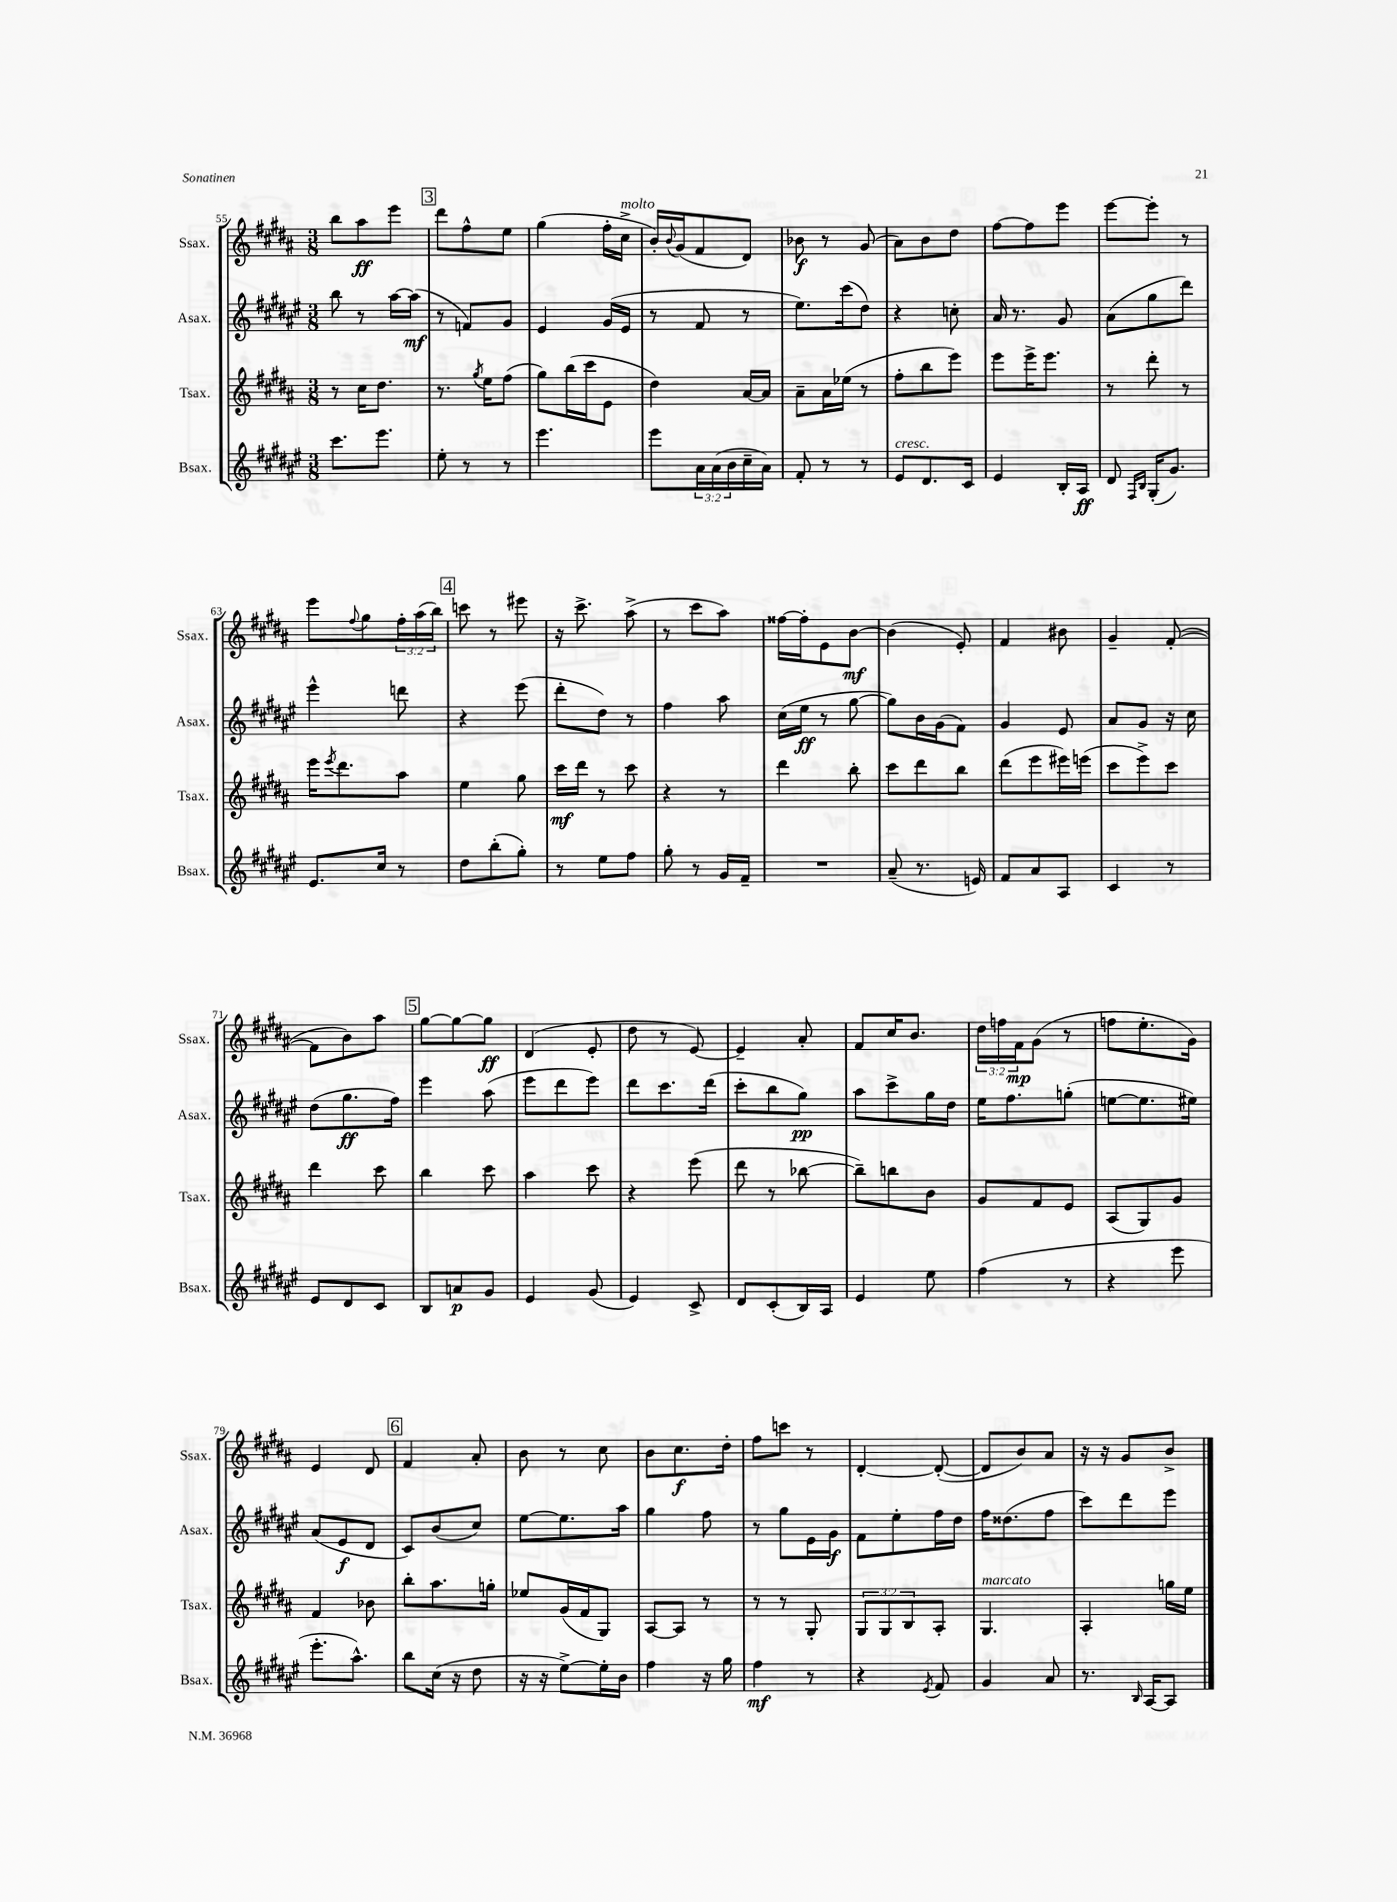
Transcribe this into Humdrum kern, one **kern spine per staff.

**kern	**kern	**kern	**kern
*staff4	*staff3	*staff2	*staff1
*clefG2	*clefG2	*clefG2	*clefG2
*k[f#c#g#d#a#e#]	*k[f#c#g#d#a#]	*k[f#c#g#d#a#e#]	*k[f#c#g#d#a#]
*M3/8	*M3/8	*M3/8	*M3/8
8.ccc#\L	8r	8bb\	8bb\L
.	16cc#\LK	8r	8aa#\
8.eee#\J	8.dd#\J	.	.
.	.	[16aa#\LL	8eee\J
.	.	(16aa#\]JJ	.
=	=	=	=
8ee#'\	8.r	8r	8ddd#\L
8r	.	8f/L)	8ff#^^\
.	8qgg#/	.	.
.	16ee\LK	.	.
8r	(8ff#\J	8g#/J	8ee\J
=	=	=	=
4.eee#\	8gg#\L)	4e#/	(4gg#\
.	(16bb\L	.	.
.	16ccc#\J	.	.
.	8e\J	(16g#/LL	16ff#'\LL
.	.	16e#/JJ	16cc#^\JJ
=	=	=	=
8eee#\L	4dd#\)	8r	16b'/LL)
.	.	.	8qqb/
.	.	.	(16g#/J
24a#\L	.	8f#/	8f#/
(24a#\	.	.	.
24b\	.	.	.
16cc#~\	[16a#/LL	8r	8d#/J)
16a#\JJ)	16a#/]JJ	.	.
=	=	=	=
8f#'/	8a#~\L	8.ee#\L)	8b-\
8r	16a#\L	.	8r
.	(16ee-\JJ	(16ccc#\k	.
8r	8r	8dd#\J)	(8g#/
=	=	=	=
8e#/L	8ff#'\L	4r	8a#\L)
8.d#/	8bb\	.	8b\
.	8eee\J)	8cc'\	8dd#\J
16c#/Jk	.	.	.
=	=	=	=
4e#/	8eee\L	16a#/	[8ff#\L
.	.	8.r	.
.	16eee^\K	.	8ff#\]
.	8.eee\J	.	.
16B'/LL	.	8g#/	8eee\J
16A#/JJ	.	.	.
=	=	=	=
8d#/	8r	(8a#\L	[8eee\L
16qqF#/LL	.	.	.
16qqB/JJ	.	.	.
(16G#'/LK	8ddd#'\	8gg#\	8eee'\]J
8.g#/J)	.	.	.
.	8r	8ddd#\J)	8r
=	=	=	=
8.e#/L	16eee\LK	4eee#^^\	8eee\L
.	8qeee/	.	.
.	8.ddd#\	.	.
.	.	.	8qqff#/
.	.	.	8gg#\
16cc#/Jk	.	.	.
8r	8aa#\J	8ddd\	24ff#'\L
.	.	.	(24aa#\
.	.	.	24bb\JJ)
=	=	=	=
8dd#\L	4ee\	4r	8ccc\
(8bb'\	.	.	8r
8gg#'\J)	8gg#\	(8eee#\	8eee#\
=	=	=	=
8r	16ccc#\LL	8ddd#'\L	16r
.	16ddd#\JJ	.	8.ccc#^\
8ee#\L	8r	8dd#\J)	.
8ff#\J	8ccc#\	8r	(8aa#^\
=	=	=	=
8gg#'\	4r	4ff#\	8r
8r	.	.	8ccc#\L
16g#/LL	8r	8aa#\	8aa#\J)
16f#~/JJ	.	.	.
=	=	=	=
4.r	4ddd#\	(16cc#\LL	[16ff##\LL
.	.	16ee#\JJ	16ff##'\]J
.	.	8r	8e\
.	8bb'\	[8gg#\	[8b\J
=	=	=	=
(8a#~/	8ccc#\L	8gg#\]L)	(4b\]
8.r	8ddd#\	16b\L	.
.	.	(16g#\J	.
.	8bb\J	8f#\J)	8e'/)
16e/)	.	.	.
=	=	=	=
8f#/L	(8ddd#\L	4g#/	4f#/
8a#/	8eee\	.	.
8A#/J	16eee#\L)	8e#/	8b#\
.	(16eee\JJ	.	.
=	=	=	=
4c#/	8ccc#\L	8a#/L	4g#~/
.	8eee^\)	8g#/J	.
8r	8ccc#\J	16r	([8f#'/
.	.	16cc#\	.
=	=	=	=
8e#/L	4ddd#\	(8dd#\L	8f#\]L
8d#/	.	8.gg#\	8b\)
8c#/J	8ccc#\	.	8aa#\J
.	.	16ff#\Jk)	.
=	=	=	=
8B/L	4bb\	4eee#\	[8gg#\L
8a/	.	.	8gg#\_
8g#/J	8ccc#\	(8aa#\	8gg#\]J
=	=	=	=
4e#/	4aa#\	8eee#\L	(4d#/
.	.	8ddd#\	.
(8g#/	8ccc#\	8eee#\J)	8e'/
=	=	=	=
4e#/)	4r	8ddd#\L	8dd#\
.	.	8.ccc#\	8r
8c#^/	(8eee\	.	[8e/)
.	.	(16ddd#\Jk	.
=	=	=	=
8d#/L	8ddd#\	8ccc#'\L	4e~/]
(8c#'/	8r	8bb\	.
16B/L)	[8bb-\	8gg#\J)	8a#'/
16A#/JJ	.	.	.
=	=	=	=
4e#/	8bb-~\]L)	8aa#\L	8f#/L
.	8bb\	8ccc#^\	16cc#/K
.	.	.	8.b/J
8ee#\	8b\J	16gg#\L	.
.	.	16dd#\JJ	.
=	=	=	=
(4ff#\	8g#/L	16ee#\LK	24dd#\LL
.	.	.	24ff\
.	.	8.ff#\	.
.	.	.	24f#\J
.	8f#/	.	(8g#\J
8r	8e/J	(8gg'\J	8r
=	=	=	=
4r	(8A#/L	[8ee\L	8ff\L
.	8G#/)	8.ee\]	8.ee'\
8eee#\	8g#/J	.	.
.	.	16ee#\Jk)	16g#\Jk)
=	=	=	=
8.eee#'\L	4f#/	(8a#/L	4e/
.	.	8e#/	.
8.aa#^^\J)	.	.	.
.	8b-\	8d#/J	8d#/
=	=	=	=
8bb\L	8bb'\L	8c#/L)	4f#/
(16cc#\Jk	8.aa#\	(8b/	.
16r	.	.	.
8dd#\	.	8cc#/J)	8a#'/
.	16gg'\Jk	.	.
=	=	=	=
16r	8ee-/L	[8ee#\L	8b\
16r	.	.	.
[8ee#^\L)	(16g#/L	8.ee#\]	8r
.	16f#/J	.	.
16ee#'\]L	8G#/J)	.	8cc#\
16b\JJ	.	16aa#\Jk	.
=	=	=	=
4ff#\	[8A#/L	4gg#\	8b\L
.	8A#/]J	.	8.cc#\
16r	8r	8ff#\	.
16gg#\	.	.	16dd#'\Jk
=	=	=	=
4ff#\	8r	8r	8ff#\L
.	8r	8gg#\L	8ccc\J
8r	8G#'/	16e#\L	8r
.	.	16g#\JJ	.
=	=	=	=
4r	12G#/L	8f#\L	[4d#'/
.	12G#/	.	.
.	.	8ee#'\	.
.	12B/	.	.
8qe#/	.	.	.
8f#/	8A#'/J	16ff#\L	(8d#'/_
.	.	16dd#\JJ	.
=	=	=	=
4g#/	4.G#/	16ff#\LK	8d#/]L
.	.	(8.dd##\	.
.	.	.	8b/)
8a#/	.	8ff#\J	8a#/J
=	=	=	=
8.r	4A#'/	8ccc#\L)	16r
.	.	.	16r
.	.	8ddd#\	8g#/L
16qqB/	.	.	.
[16A#/LK	.	.	.
8A#/]J	16gg\LL	8eee#\J	8b^/J
.	16ee\JJ	.	.
==	==	==	==
*-	*-	*-	*-
